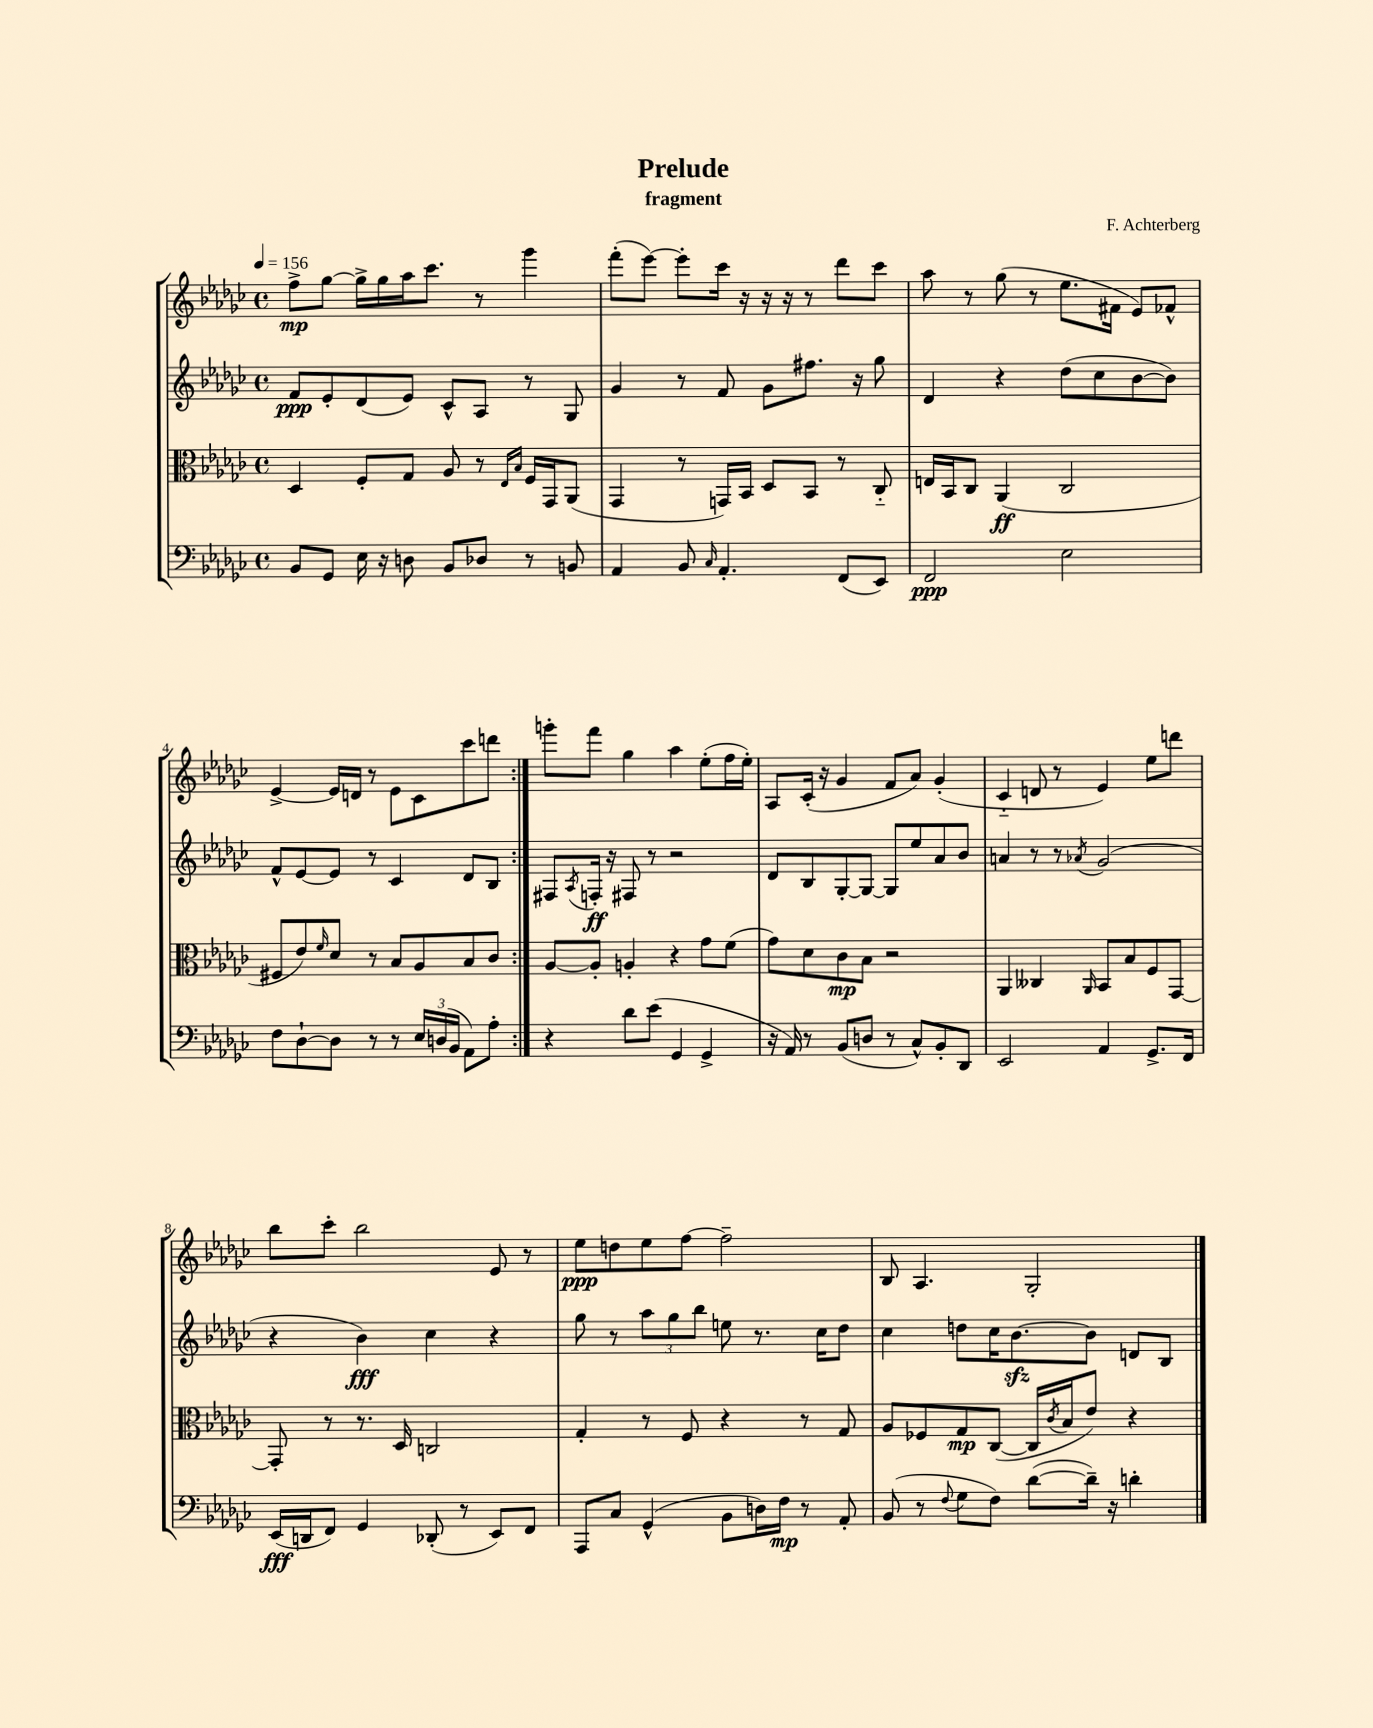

**kern	**kern	**kern	**kern
*staff4	*staff3	*staff2	*staff1
*clefF4	*clefC3	*clefG2	*clefG2
*k[b-e-a-d-g-c-]	*k[b-e-a-d-g-c-]	*k[b-e-a-d-g-c-]	*k[b-e-a-d-g-c-]
*M4/4	*M4/4	*M4/4	*M4/4
*met(c)	*met(c)	*met(c)	*met(c)
*MM156	*MM156	*MM156	*MM156
8BB-	4D-	8f	8ff^
8GG-	.	8e-'	[8gg-
16E-	8F'	(8d-	16gg-^]
16r	.	.	16gg-
8D	8G-	8e-)	16aa-
.	.	.	8.ccc-
8BB-	8A-	8c-^^	.
8D-	8r	8A-	8r
.	16qqE-	.	.
.	16qqB-	.	.
8r	16F	8r	4ggg-
.	16GG-	.	.
8BB	(8AA-	8G-	.
=	=	=	=
4AA-	4GG-	4g-	(8fff'
.	.	.	[8eee-)
8BB-	8r	8r	8eee-']
16qqC-	.	.	.
4.AA-'	16GG)	8f	16ccc-
.	16BB-	.	16r
.	8D-	8g-	16r
.	.	.	16r
.	8BB-	8.ff#	8r
(8FF	8r	.	8ddd-
.	.	16r	.
8EE-)	8C-'~	8gg-	8ccc-
=	=	=	=
2FF	16E	4d-	8aa-
.	16BB-	.	.
.	8C-	.	8r
.	(4AA-	4r	(8gg-
.	.	.	8r
2E-	2C-	(8dd-	8.ee-
.	.	8cc-	.
.	.	.	16f#
.	.	[8b-	8e-)
.	.	8b-])	8f-^^
=	=	=	=
8F	8F#	8f^^	[4e-^
[8D-`	8e-)	[8e-	.
.	16qqf	.	.
8D-]	8d-	8e-]	16e-]
.	.	.	16d
8r	8r	8r	8r
8r	8B-	4c-	8e-
24E-	8A-	.	8c-
(24D	.	.	.
24BB-	.	.	.
8AA-)	8B-	8d-	8ccc-
8A-'	8c-	8B-	8ddd
=:|!	=:|!	=:|!	=:|!
4r	[8A-	8F#	8ggg'
.	.	8qA-	.
.	8A-']	16F'	8fff
.	.	16r	.
8d-	4A'	8F#	4gg-
(8e-	.	8r	.
4GG-	4r	2r	4aa-
4GG-^	8g-	.	(8ee-'
.	(8f	.	16ff
.	.	.	16ee-')
=	=	=	=
16r	8g-)	8d-	8A-
16AA-)	.	.	.
8r	8d-	8B-	(16c-'
.	.	.	16r
(8BB-	8c-	[8G-'	4g-
8D	8B-	8G-_	.
8r	2r	8G-]	8f
8C-^^)	.	8ee-	8a-)
8BB-'	.	8a-	(4g-'
8DD-	.	8b-	.
=	=	=	=
2EE-	4AA-	4a	4c-'~
.	4C--	8r	8d
.	.	8r	8r
.	16qqAA-	8qa-	.
4AA-	8BB-	(2g-	4e-)
.	8B-	.	.
8.GG-^	8F	.	8ee-
.	[8GG-	.	8ddd
16FF	.	.	.
=	=	=	=
(16EE-	8GG-']	4r	8bb-
16DD	.	.	.
8FF)	8r	.	8ccc-'
4GG-	8.r	4b-)	2bb-
.	16D-	.	.
(8DD-'	2C	4cc-	.
8r	.	.	.
8EE-)	.	4r	8e-
8FF	.	.	8r
=	=	=	=
8AAA-	4G-'	8gg-	8ee-
8C-	.	8r	8dd
(4GG-^^	8r	12aa-	8ee-
.	.	12gg-	.
.	8F	.	[8ff
.	.	12bb-	.
8BB-	4r	8ee	2ff~]
16D)	.	8.r	.
16F	.	.	.
8r	8r	.	.
.	.	16cc-	.
8AA-'	8G-	8dd-	.
=	=	=	=
(8BB-	8A-	4cc-	8B-
8r	8F-	.	4.A-
8qqF	.	.	.
8G-	8G-	8dd	.
8F)	([8C-	16cc-	.
.	.	[8.b-	.
([8d-	16C-]	.	2G-'
.	8qc-	.	.
.	16B-	.	.
16d-~])	8e-)	8b-]	.
16r	.	.	.
4d'	4r	8d	.
.	.	8B-	.
==	==	==	==
*-	*-	*-	*-
